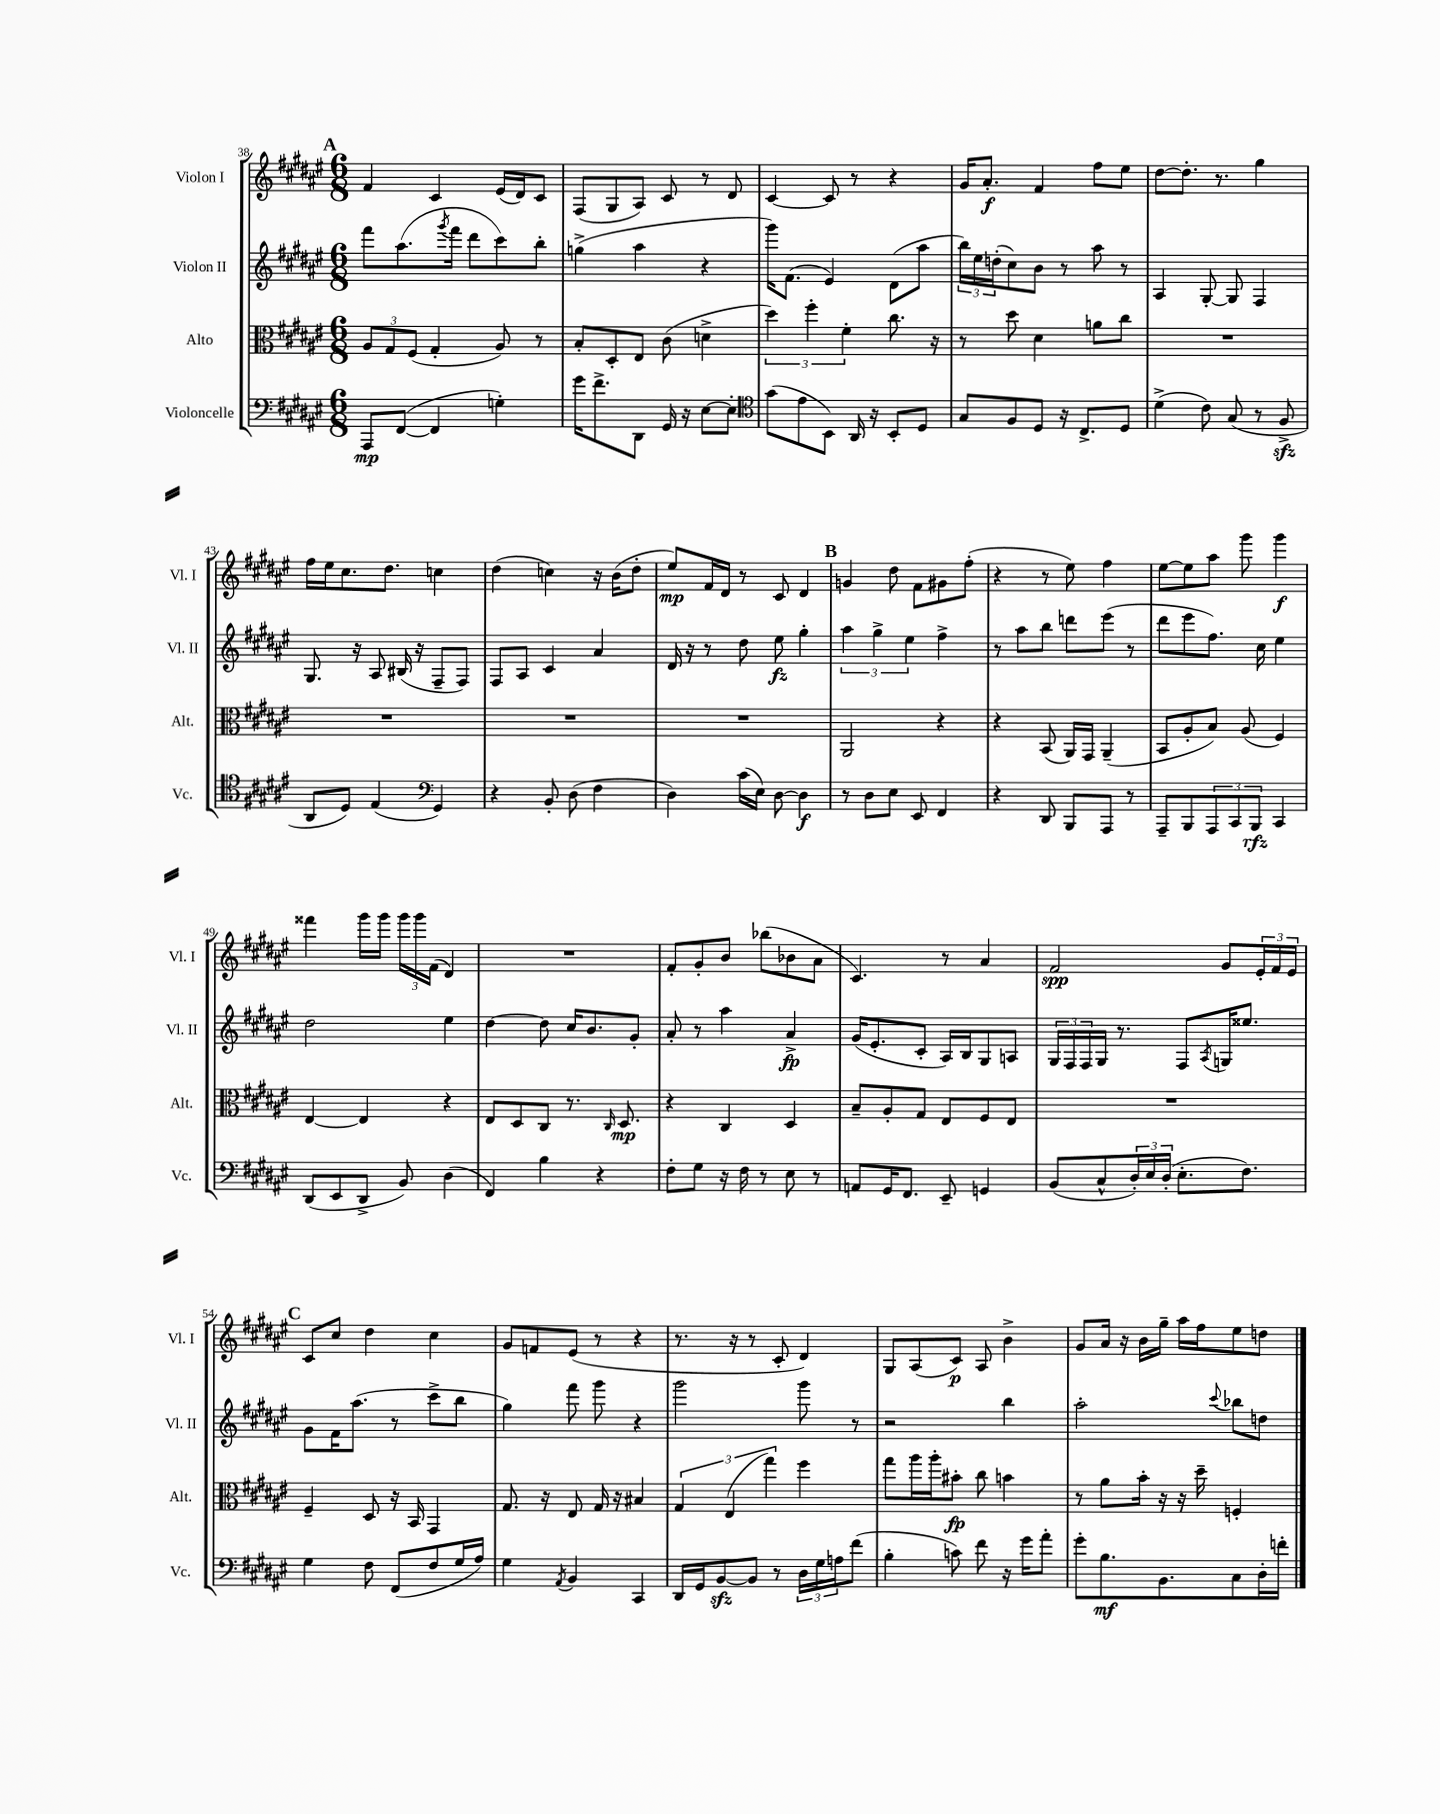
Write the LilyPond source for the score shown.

<<
\new StaffGroup <<
\new Staff = "s0" \with { instrumentName = "Violon I" shortInstrumentName = "Vl. I" } {
    \clef treble \key fis \major \numericTimeSignature \time 6/8
    \mark \markup { \bold "A" } fis'4 cis'4 eis'16( dis'16) cis'8 |
    fis8( gis8 ais8) cis'8 r8 dis'8 |
    cis'4~ cis'8 r8 r4 |
    gis'16 ais'8.-.\f fis'4 fis''8 eis''8 |
    dis''8~ dis''8.-. r8. gis''4 |
    fis''16 eis''16 cis''8. dis''8. c''4 |
    dis''4( c''4) r16 b'16( dis''8-. |
    eis''8\mp) fis'16 dis'16 r8 cis'8 dis'4 |
    \mark \markup { \bold "B" } g'4 dis''8 fis'8 gis'8 fis''8-.( |
    r4 r8 eis''8) fis''4 |
    eis''8~ eis''8 ais''8 gis'''8 gis'''4\f |
    fisis'''4 gis'''16 gis'''16 \tuplet 3/2 { gis'''16 gis'''16 fis'16( } dis'4) |
    R2. |
    fis'8-. gis'8-. b'8 bes''8( bes'8 ais'8 |
    cis'4.) r8 ais'4 |
    fis'2\spp gis'8 \tuplet 3/2 { eis'16-. fis'16 eis'16 } |
    \mark \markup { \bold "C" } cis'8 cis''8 dis''4 cis''4 |
    gis'8 f'8 eis'8( r8 r4 |
    r8. r16 r8 cis'8-. dis'4) |
    gis8 ais8( cis'8\p) ais8 b'4-> |
    gis'8 ais'16 r16 b'16 gis''16-- ais''16 fis''16 eis''8 d''8 \bar "|." |
}
\new Staff = "s1" \with { instrumentName = "Violon II" shortInstrumentName = "Vl. II" } {
    \clef treble \key fis \major \numericTimeSignature \time 6/8
    \mark \markup { \bold "A" } fis'''8 ais''8.( \acciaccatura { gis'''8 } fis'''16 dis'''8 cis'''8) b''8-. |
    g''4->( ais''4 r4 |
    gis'''16) fis'8.( eis'4) dis'8( ais''8 |
    \tuplet 3/2 { b''16) eis''16 d''16-.( } cis''8) b'8 r8 ais''8 r8 |
    ais4 gis8~-. gis8 fis4 |
    gis8. r16 ais8 bis16( r16 fis8-- fis8) |
    fis8 ais8 cis'4 ais'4 |
    dis'16 r16 r8 dis''8 eis''8\fz gis''4-. |
    \mark \markup { \bold "B" } \tuplet 3/2 { ais''4 gis''4-> eis''4 } fis''4-> |
    r8 ais''8 b''8 d'''8 eis'''8( r8 |
    dis'''8 eis'''8 fis''8.) cis''16 eis''4 |
    dis''2 eis''4 |
    dis''4~ dis''8 cis''16 b'8. gis'8-. |
    ais'8-. r8 ais''4 ais'4->\fp |
    gis'16( eis'8.-. cis'8-. ais16) b16 gis8 a8 |
    \tuplet 3/2 { gis16 fis16 fis16 } gis16 r8. fis8 \acciaccatura { ais8 } g16 eisis''8. |
    \mark \markup { \bold "C" } gis'8 fis'16 ais''8.( r8 cis'''8-> b''8 |
    gis''4) fis'''8 gis'''8 r4 |
    gis'''2 gis'''8 r8 |
    r2 b''4 |
    ais''2-. \appoggiatura { cis'''8 } bes''8 d''8 \bar "|." |
}
\new Staff = "s2" \with { instrumentName = "Alto" shortInstrumentName = "Alt." } {
    \clef alto \key fis \major \numericTimeSignature \time 6/8
    \mark \markup { \bold "A" } \tuplet 3/2 { ais8 gis8 fis8( } gis4-. ais8) r8 |
    b8-. dis8-. eis8 cis'8( d'4-> |
    \tuplet 3/2 { dis''4) fis''4-. fis'4-. } cis''8. r16 |
    r8 dis''8 dis'4 a'8 cis''8 |
    R2. |
    R2. |
    R2. |
    R2. |
    \mark \markup { \bold "B" } ais,2 r4 |
    r4 b,8( ais,16) gis,16 ais,4--( |
    b,8 ais8-. b8) ais8( fis4) |
    eis4~ eis4 r4 |
    eis8 dis8 cis8 r8. \grace { cis16 } dis8.\mp |
    r4 cis4 dis4 |
    b8-- ais8-. gis8 eis8 fis8 eis8 |
    R2. |
    \mark \markup { \bold "C" } fis4-- dis8 r16 b,16 gis,4 |
    gis8. r16 eis8 gis16 r16 bis4 |
    \tuplet 3/2 { gis4 eis4( gis''4) } fis''4 |
    gis''8 ais''16 ais''16-. bis'8-.\fp cis''8 b'4 |
    r8 ais'8 b'16-. r16 r16 dis''16-- f4-. \bar "|." |
}
\new Staff = "s3" \with { instrumentName = "Violoncelle" shortInstrumentName = "Vc." } {
    \clef bass \key fis \major \numericTimeSignature \time 6/8
    \mark \markup { \bold "A" } ais,,8\mp fis,8~( fis,4 g4-.) |
    gis'16 fis'8.-> dis,8 gis,16 r16 eis8~ eis8-. |
    \clef tenor gis'8( eis'8 b,8) ais,16 r16 b,8-. dis8 |
    gis8 fis8 dis8 r16 cis8.-> dis8 |
    dis'4->( cis'8) gis8( r8 fis8->\sfz |
    ais,8 dis8) eis4( \clef bass gis,4) |
    r4 b,8-. dis8( fis4 |
    dis4) cis'16( eis16) dis8~ dis4\f |
    \mark \markup { \bold "B" } r8 dis8 eis8 eis,8 fis,4 |
    r4 dis,8 b,,8 ais,,8 r8 |
    ais,,8-- b,,8 \tuplet 3/2 { ais,,8 cis,8 b,,8\rfz } cis,4 |
    dis,8( eis,8 dis,8-> b,8) dis4( |
    fis,4) b4 r4 |
    fis8-. gis8 r16 fis16 r8 eis8 r8 |
    a,8 gis,16 fis,8. eis,8-- g,4 |
    b,8( cis8-^ \tuplet 3/2 { dis16-.) eis16 dis16-.( } eis8.-. fis8.) |
    \mark \markup { \bold "C" } gis4 fis8 fis,8( fis8 gis16 ais16) |
    gis4 \acciaccatura { ais,8 } b,4 cis,4 |
    dis,16 gis,16 b,8~\sfz b,8 r8 \tuplet 3/2 { dis16 gis16 a16 } fis'8( |
    b4-. c'8) fis'8 r16 gis'16 ais'8-. |
    gis'8-. b8.\mf b,8. cis8 dis16-. f'16-. \bar "|." |
}
>>
>>
\layout { \context { \Score currentBarNumber = #38 } }
